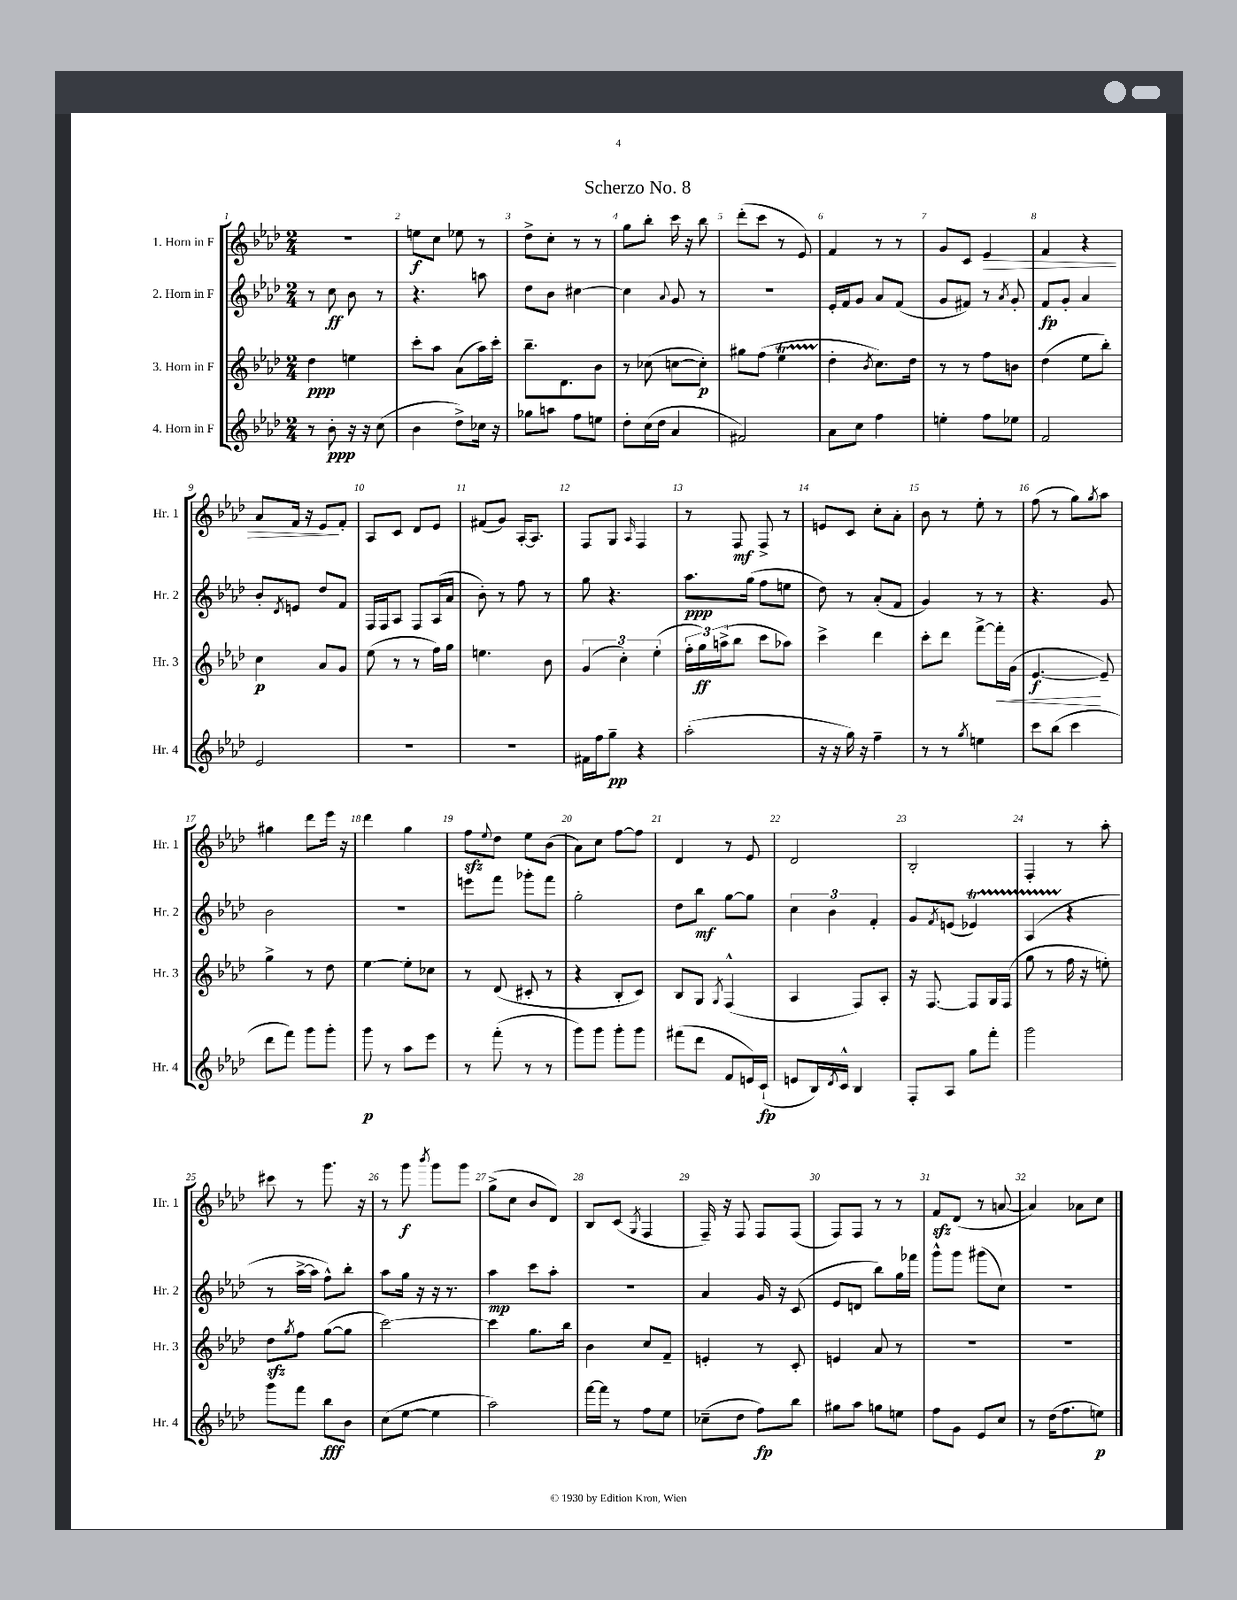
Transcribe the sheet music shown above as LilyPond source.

\header { title = "Scherzo No. 8" }
<<
\new StaffGroup <<
\new Staff = "s0" \with { instrumentName = "1. Horn in F" shortInstrumentName = "Hr. 1" } {
    \clef treble \key aes \major \numericTimeSignature \time 2/4
    r2 |
    e''8\f c''8 ees''8 r8 |
    des''8-> c''8-. r8 r8 |
    g''8 bes''8-. c'''16 r16 bes''8 |
    des'''8-.( c'''8 r8 ees'8) |
    f'4 r8 r8 |
    g'8 c'8 ees'4\> |
    f'4 r4 |
    aes'8 f'16 r16 ees'8\! f'8-. |
    aes8 c'8 des'8 ees'8 |
    fis'8( g'8) aes16~-. aes8. |
    f8 g8 \grace { aes16 } f4 |
    r8 f8\mf f8-> r8 |
    e'8 c'8 c''8-. aes'8-. |
    bes'8 r8 ees''8-. r8 |
    f''8( r8 g''8) \acciaccatura { g''8 } aes''8 |
    gis''4 des'''8 ees'''16 r16 |
    des'''4 g''4 |
    f''8\sfz \appoggiatura { ees''8 } des''8 ees''8 bes'8( |
    aes'8) c''8 f''8~ f''8 |
    des'4 r8 ees'8 |
    des'2 |
    bes2-. |
    f4-. r8 aes''8-. |
    cis'''8 r8 g'''8. r16 |
    r8 g'''8\f \acciaccatura { bes'''8 } g'''8 g'''8 |
    g''8->( c''8 bes'8 des'8) |
    bes8 c'8( \acciaccatura { g8 } f4 |
    f16--) r16 f8 f8 f8( |
    f8) f8 r8 r8 |
    f'8\sfz des'8( r8 a'8~ |
    a'4) aes'8 c''8 \bar "|." |
}
\new Staff = "s1" \with { instrumentName = "2. Horn in F" shortInstrumentName = "Hr. 2" } {
    \clef treble \key aes \major \numericTimeSignature \time 2/4
    r8 c''8\ff bes'8 r8 |
    r4. a''8 |
    des''8 bes'8 cis''4~ |
    cis''4 \appoggiatura { aes'8 } g'8 r8 |
    r2 |
    ees'16-. f'16 g'8 aes'8 f'8( |
    g'8 fis'8) r8 \acciaccatura { aes'8 } g'8-. |
    f'8\fp g'8-. aes'4 |
    bes'8-. \acciaccatura { des'8 } e'8 des''8 f'8 |
    f16 f16 aes8 f8 aes16( aes'16 |
    bes'8-.) r8 f''8 r8 |
    g''8 r4. |
    aes''8.\ppp g''16( f''8 e''8 |
    des''8) r8 aes'8-.( f'8 |
    g'4) r8 r8 |
    r4. g'8 |
    bes'2 |
    R2 |
    e'''8 f'''8 ges'''8-. f'''8 |
    g''2-. |
    des''8 bes''8\mf g''8~ g''8 |
    \tuplet 3/2 { c''4 bes'4 f'4-. } |
    g'8 \acciaccatura { f'8 } e'8( ees'4\startTrillSpan) |
    aes4( r4\stopTrillSpan |
    r8 aes''16~-> aes''16 f''8-^) bes''8-. |
    aes''8 g''16 r16 r16 r8. |
    aes''4\mp c'''8 aes''8-. |
    r2 |
    aes'4 g'16 r16 c'8( |
    ees'8 d'8 bes''8) g''16 fes'''16 |
    g'''8-^ g'''8 gis'''8( c''8) |
    R2 \bar "|." |
}
\new Staff = "s2" \with { instrumentName = "3. Horn in F" shortInstrumentName = "Hr. 3" } {
    \clef treble \key aes \major \numericTimeSignature \time 2/4
    des''4\ppp e''4 |
    c'''8-. aes''8 aes'8( aes''16) c'''16-. |
    bes''8.-- des'8. bes'8 |
    r8 ces''8( c''8~ c''8-.\p) |
    gis''8 f''8( ees''4\startTrillSpan |
    des''4-.\stopTrillSpan \acciaccatura { bes'8 } c''8.) des''16 |
    r8 r8 f''8 b'8 |
    des''4( ees''8 bes''8-.) |
    c''4\p aes'8 g'8 |
    ees''8( r8 r8 f''16) g''16 |
    e''4. bes'8 |
    \tuplet 3/2 { g'4( c''4-.) ees''4-.( } |
    \tuplet 3/2 { f''16-. g''16\ff) a''16->( } bes''8 c'''8 aes''8) |
    c'''4-> des'''4 |
    c'''8-. des'''8 f'''8~-> f'''16-.\< g'16( |
    ees'4.~\f\! ees'8--) |
    g''4-> r8 des''8 |
    ees''4~ ees''8-. ces''8 |
    r8 des'8( cis'8-. r8 |
    r4 bes8-. c'8) |
    bes8 g8 \acciaccatura { g8 } f4-^( |
    aes4 f8) aes8-. |
    r16 f8.~ f8 g16 f16( |
    g''8 r8 f''16 r16 e''8-.) |
    des''8\sfz \acciaccatura { g''8 } f''8 g''8~( g''8 |
    c'''2~) |
    c'''4 g''8. bes''16 |
    bes'4 c''8 f'8-- |
    e'4-. r8 c'8-. |
    e'4 aes'8 r8 |
    R2 |
    R2 \bar "|." |
}
\new Staff = "s3" \with { instrumentName = "4. Horn in F" shortInstrumentName = "Hr. 4" } {
    \clef treble \key aes \major \numericTimeSignature \time 2/4
    r8 bes'8-.\ppp r16 r16 c''8( |
    bes'4 des''8->) ces''16 r16 |
    ges''8 a''8 f''8 e''8 |
    des''8-. c''16( des''16 aes'4 |
    fis'2) |
    aes'8 c''8 f''4 |
    e''4-. f''8 ees''8 |
    f'2 |
    ees'2 |
    R2 |
    R2 |
    fis'16 f''16 g''8--\pp r4 |
    aes''2-.( |
    r16 r16 g''16) r16 f''4-- |
    r8 r8 \acciaccatura { g''8 } e''4 |
    c'''8 bes''8( c'''4 |
    des'''8 f'''8) g'''8 g'''8-. |
    g'''8\p r8 aes''8 ees'''8 |
    r8 f'''8-.( r8 r8 |
    g'''8) g'''8 g'''8-. g'''8 |
    fis'''8( des'''8 f'8 e'16) c'16-!\fp( |
    e'8 bes16) \acciaccatura { des'8 } c'16-^ bes4 |
    f8-. aes8 g''8 f'''8-. |
    g'''2 |
    g'''8 f'''8 bes''8\fff bes'8 |
    c''8( ees''8~ ees''4 |
    aes''2) |
    f'''16~ f'''16 r8 f''8 ees''8 |
    ces''8--( des''8 f''8\fp) bes''8 |
    gis''8 aes''8 g''8 e''8 |
    f''8 g'8 ees'8 c''8 |
    r8 des''16( f''8. e''8\p) \bar "|." |
}
>>
>>
\layout { \context { \Score \override BarNumber.break-visibility = ##(#f #t #t) barNumberVisibility = #all-bar-numbers-visible } }
